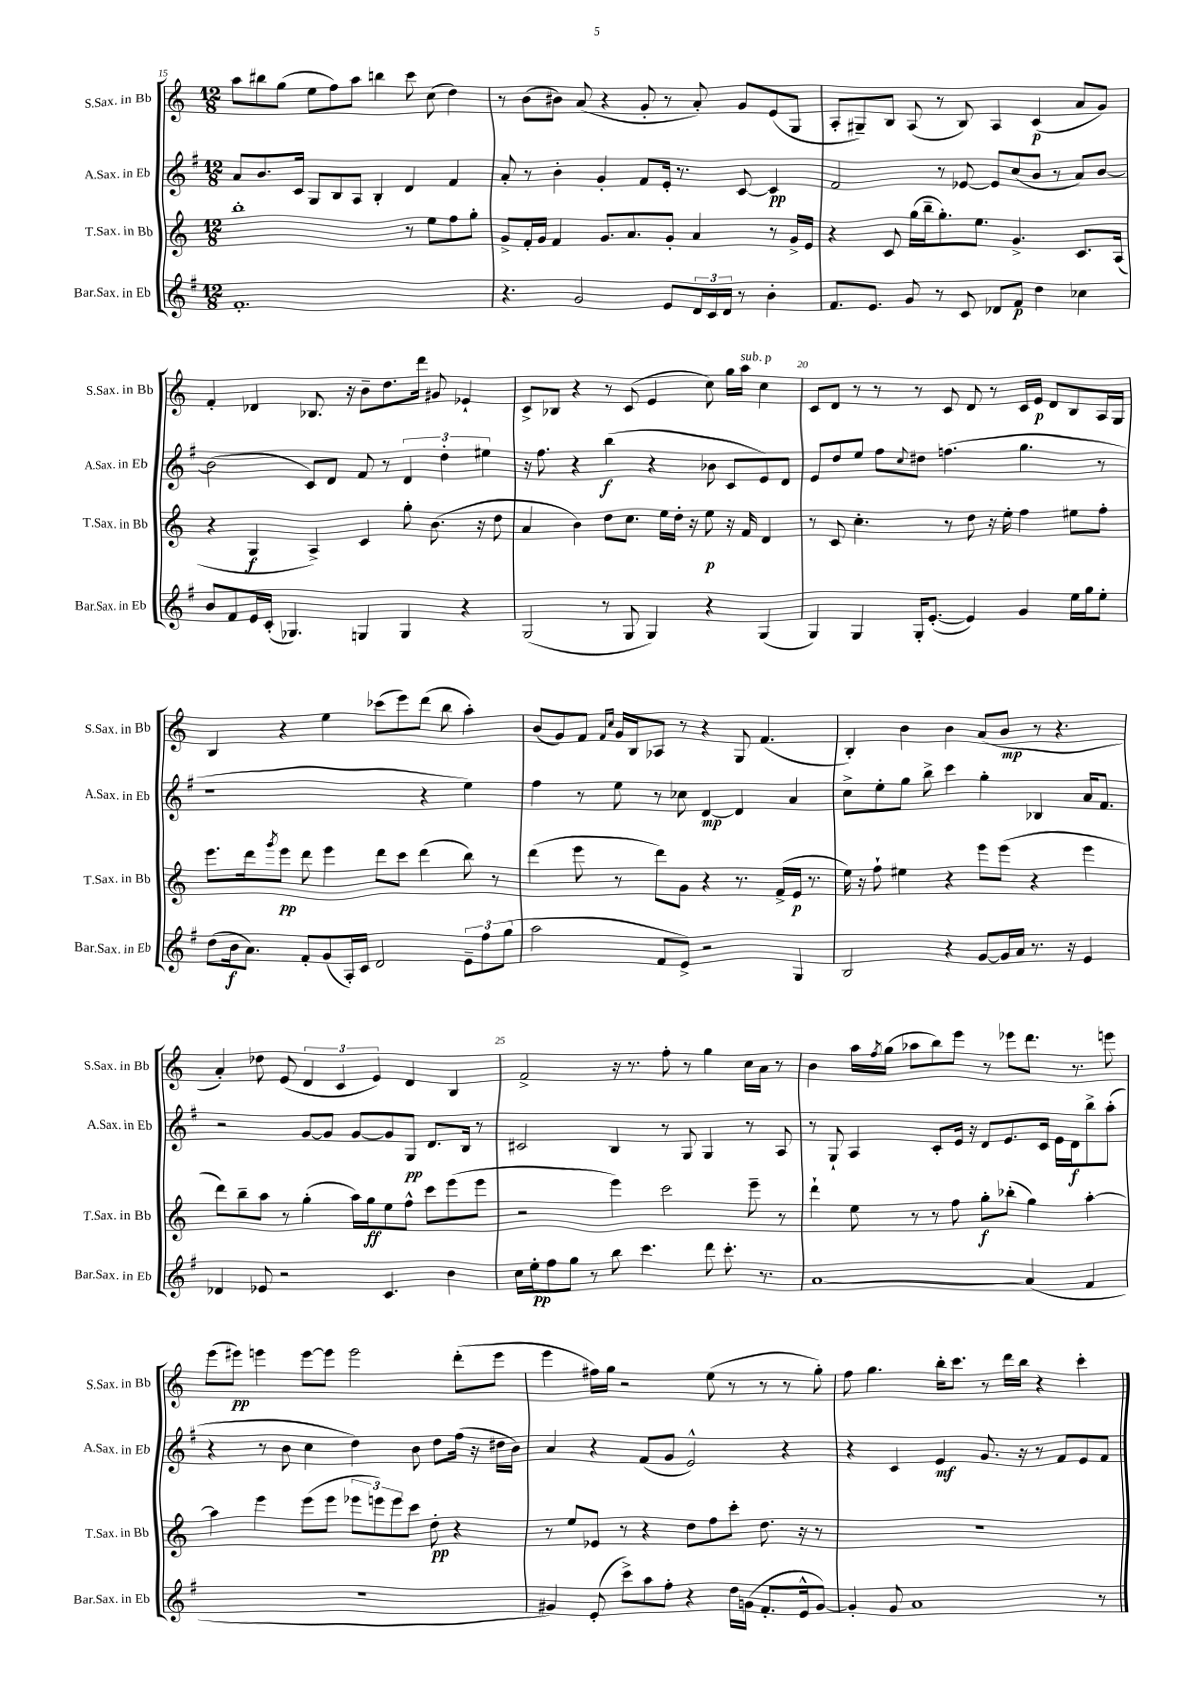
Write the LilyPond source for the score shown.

<<
\new StaffGroup <<
\new Staff = "s0" \with { instrumentName = "S.Sax. in Bb" shortInstrumentName = "S.Sax. in Bb" } {
    \clef treble \key c \major \numericTimeSignature \time 12/8
    a''8 bis''8 g''8( e''8 f''8) a''8 b''4 c'''8 c''8( d''4) |
    r8 b'8( bis'8) a'8( r4 g'8-. r8 a'8-.) g'8 e'8( g8 |
    a8-. gis8--) b8 a8( r8 b8) a4 c'4\p( a'8 g'8) |
    f'4-. des'4 bes8. r16 b'8-- d''8. d'''16 gis'8 ees'4-! |
    c'8-> bes8 r4 r8 c'8( e'4 c''8) g''16 a''16^\markup { \italic "sub. p" } c''4 |
    c'8 d'8 r8 r8 r8 c'8 d'8 r8 c'16 e'16\p d'8 b8 a16 g16 |
    b4 r4 e''4 ces'''8( e'''8) d'''8( b''8 a''4-.) |
    b'8( g'8) f'8 \grace { f'16 c''16 } g'16 b16 aes8 r8 r4 g8 f'4.( |
    b4-.) b'4 b'4 a'8( b'8\mp r8 r4. |
    a'4-.) des''8 e'8( \tuplet 3/2 { d'4 c'4 e'4) } d'4 b4 |
    f'2-> r16 r8. f''8-. r8 g''4 c''16 a'16 r8 |
    b'4 a''16 \acciaccatura { f''8 } g''16( aes''8 b''8) e'''8 r8 ees'''8 d'''8. r8. e'''8 |
    e'''8( eis'''8\pp) e'''4 e'''8~ e'''8 e'''2 d'''8-.( e'''8 |
    e'''4 fis''16) g''16 r2 e''8( r8 r8 r8 g''8-.) |
    f''8 g''4. b''16-. c'''8. r8 d'''16 b''16 r4 c'''4-. \bar "|." |
}
\new Staff = "s1" \with { instrumentName = "A.Sax. in Eb" shortInstrumentName = "A.Sax. in Eb" } {
    \clef treble \key g \major \numericTimeSignature \time 12/8
    a'8 b'8. c'16 g8 b8 a8 b4-. d'4 fis'4 |
    a'8-. r8 b'4-. g'4-. fis'8 e'16-. r8. c'8~ c'4\pp |
    fis'2 r8 ees'8~ ees'8 c''8( b'8 r8 a'8) b'8~ |
    b'2( c'8) d'8 fis'8 r8 \tuplet 3/2 { d'4 d''4-. eis''4 } |
    r16 fis''8. r4 b''4\f( r4 bes'8 c'8 e'8) d'8 |
    e'8 d''8 e''8 fis''8 \appoggiatura { c''8 } dis''8 f''4.( g''4. r8 |
    r1 r4 e''4) |
    fis''4 r8 e''8 r8 ces''8 d'4~\mp d'4 a'4 |
    c''8-> e''8-. g''8 b''8-> c'''4 g''4-. bes4 a'16 fis'8. |
    r2 g'8~ g'8 g'8~ g'8 g8\pp d'8. b16 r8 |
    cis'2 b4 r8 g8 g4 r8 a8 |
    r8 g8-! a4 c'8-. e'16 r16 d'8 e'8. c'16 e'16 d'16\f b''8-> a''8-.( |
    r4 r8 b'8 c''4 d''4) b'8 d''8 fis''16( r16 dis''16 b'16) |
    a'4 r4 fis'8( g'8 e'2-^) r4 |
    r4 c'4 e'4\mf g'8. r16 r8 fis'8 e'8 fis'8 \bar "|." |
}
\new Staff = "s2" \with { instrumentName = "T.Sax. in Bb" shortInstrumentName = "T.Sax. in Bb" } {
    \clef treble \key c \major \numericTimeSignature \time 12/8
    b''1-. r8 e''8 f''8 g''8-. |
    g'8-> f'16-. g'16 f'4 g'8. a'8. g'8-. a'4 r8 g'16-> e'16 |
    r4 c'8 g''16( b''16-- g''8.-.) e''8. g'4.-> c'8. a16( |
    r4 g4\f a4->) c'4 g''8-. b'8.( r16 d''8 |
    a'4 b'4) d''8 c''8. e''16 d''16-. r16 e''8\p r16 f'16 d'4 |
    r8 c'8 c''4.-. r8 d''8 r16 e''16-. f''4 eis''8 f''8-. |
    e'''8. d'''16 \acciaccatura { g'''8 } e'''8\pp d'''8 e'''4 d'''8 c'''8 d'''4( b''8) r8 |
    d'''4( e'''8 r8 d'''8) g'8 r4 r8. f'16->( e'16\p r8. |
    e''16) r16 f''8-! eis''4 r4 e'''8 e'''8( r4 e'''4 |
    d'''8) b''8-- a''8 r8 g''4-.( a''16) g''16\ff e''8 f''8-^ c'''8 e'''8( e'''8 |
    r2 e'''4) c'''2 e'''8-- r8 |
    d'''4-! e''8 r8 r8 f''8 g''8-.\f bes''8-.( g''4) a''4~-. |
    a''4 e'''4 e'''8( e'''8 \tuplet 3/2 { ees'''8 e'''8) e'''8 } c'''8 d''8-.\pp r4 |
    r8 e''8 ees'8 r8 r4 d''8 f''8 c'''8-. d''8. r16 r8 |
    R1. \bar "|." |
}
\new Staff = "s3" \with { instrumentName = "Bar.Sax. in Eb" shortInstrumentName = "Bar.Sax. in Eb" } {
    \clef treble \key g \major \numericTimeSignature \time 12/8
    fis'1.-. |
    r4. g'2 e'8 \tuplet 3/2 { d'16 c'16 d'16 } r8 b'4-. |
    fis'8. e'8. g'8 r8 c'8 des'8 fis'8\p d''4 ces''4 |
    b'8 fis'8 e'16 c'16-.( ges4.) g4 g4 r4 |
    g2( r8 g8 g4) r4 g4( |
    g4) g4 g16-. e'8.~-.( e'4) g'4 e''16 g''16 e''8-. |
    d''8( b'16\f a'8.) fis'8-. g'8( a16-.) c'16 d'2 \tuplet 3/2 { e'8-- fis''8 g''8( } |
    a''2 fis'8 e'8->) r2 g4 |
    b2 r4 g'8~ g'16 a'16 r8. r16 e'4 |
    des'4 ees'8 r2 c'4. b'4 |
    c''16 e''16-.\pp fis''8 g''8 r8 b''8 c'''4. d'''8 c'''8.-. r8. |
    a'1~ a'4( fis'4 |
    R1. |
    gis'4) e'8-.( c'''8->) a''8 fis''8-. r4 d''16 g'16( fis'8.-. e'16-^ g'8~) |
    g'4-. g'8 a'1 r8 \bar "|." |
}
>>
>>
\layout { \context { \Score currentBarNumber = #15 \override BarNumber.break-visibility = ##(#f #t #t) barNumberVisibility = #(every-nth-bar-number-visible 5) } }
